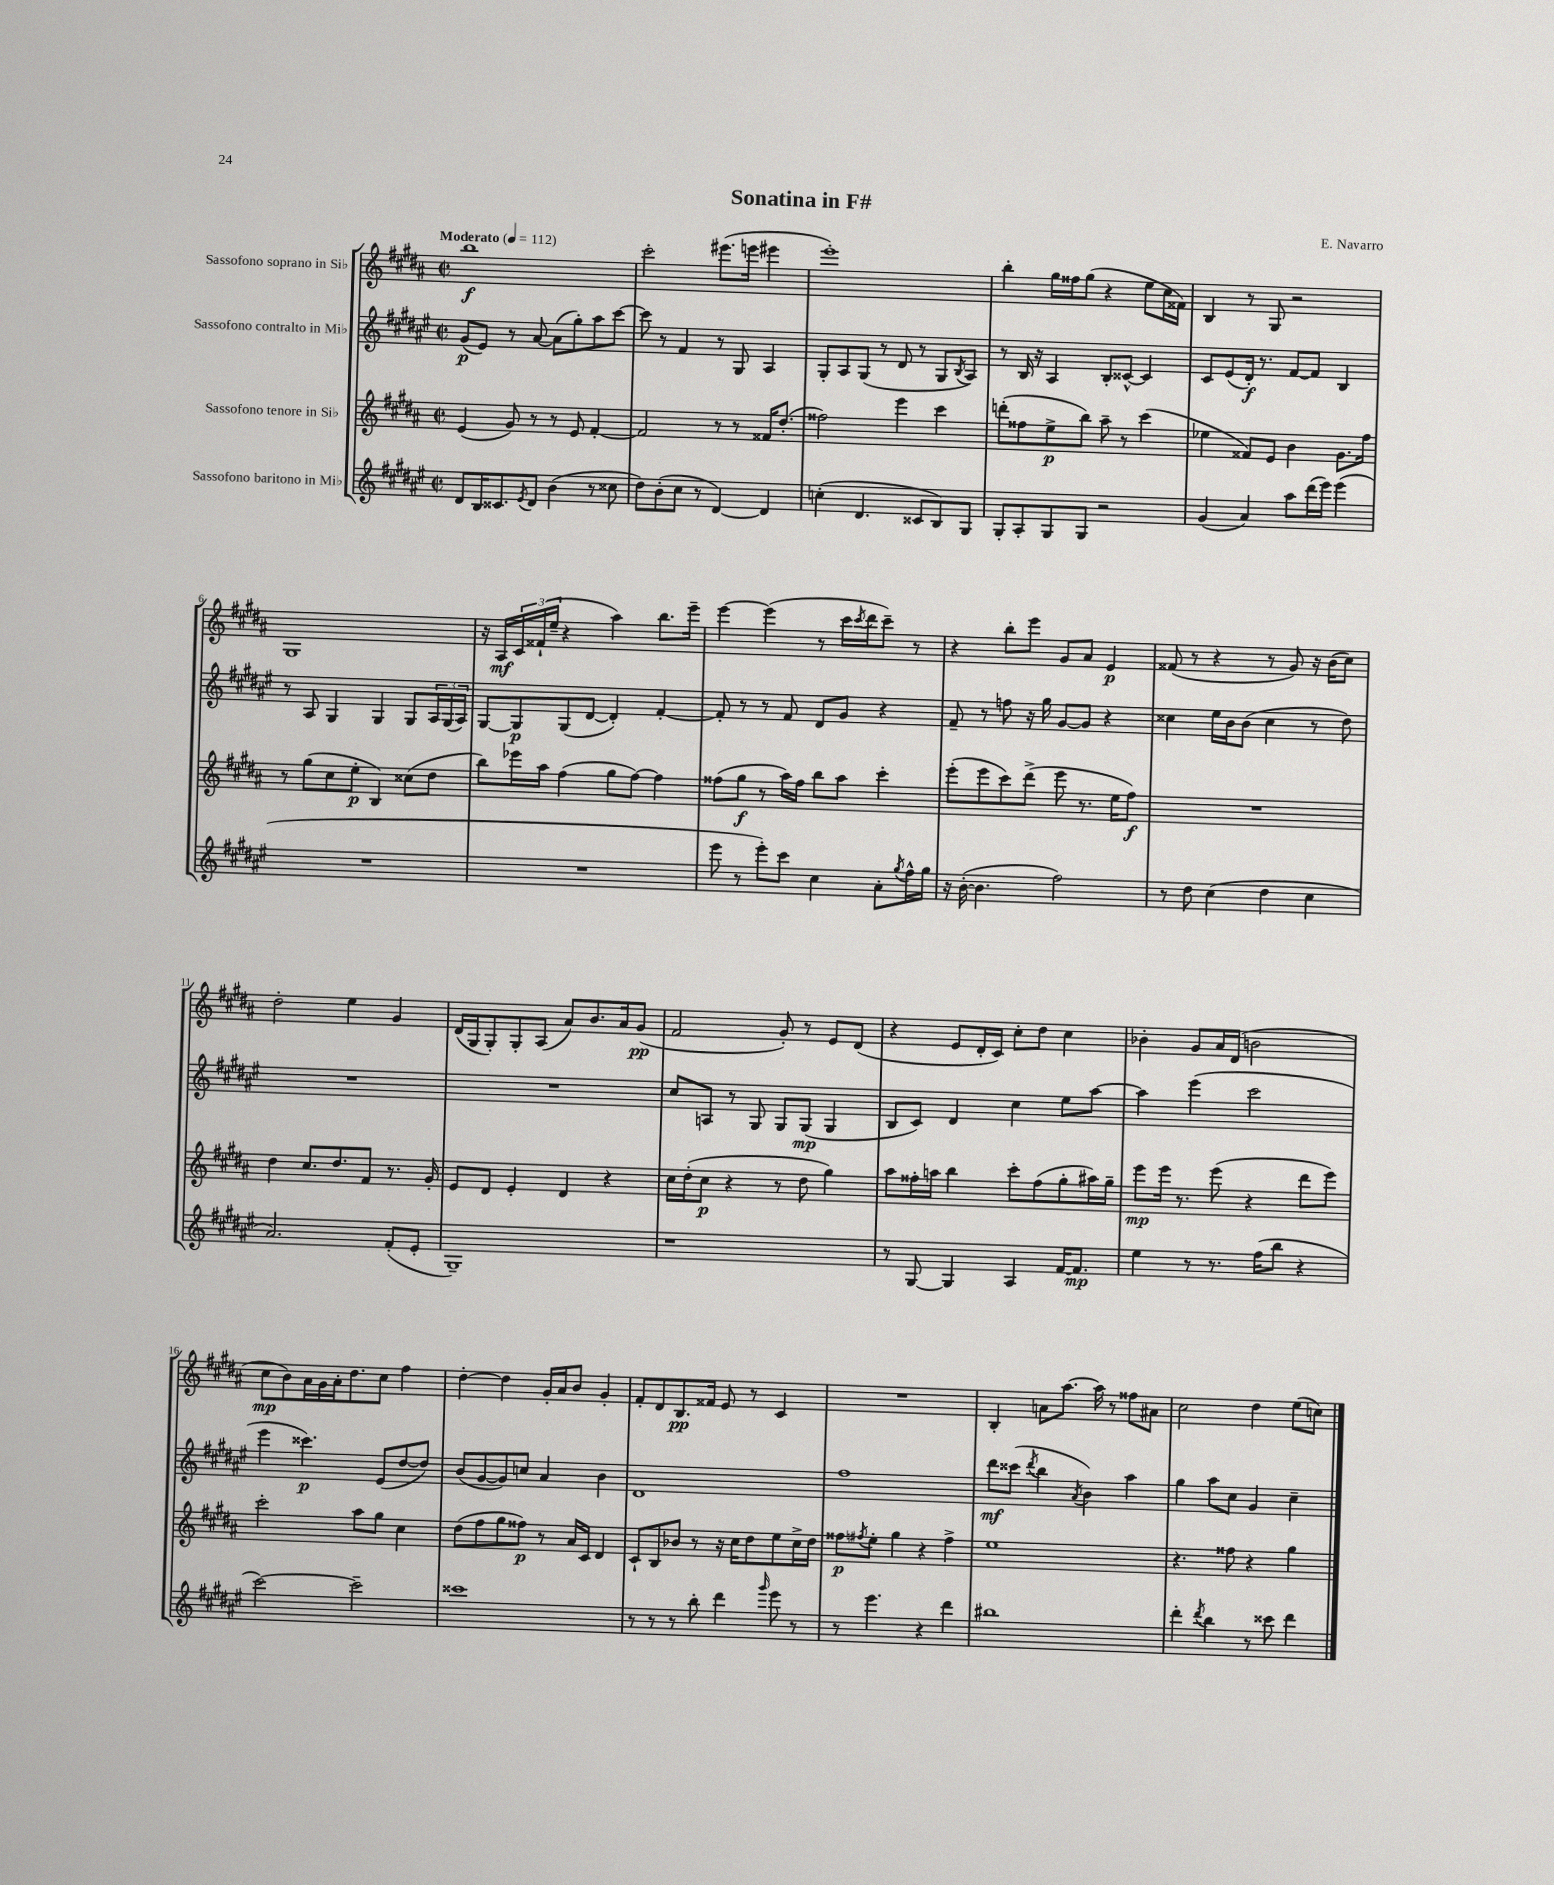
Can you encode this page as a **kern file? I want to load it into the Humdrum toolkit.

**kern	**dynam	**kern	**dynam	**kern	**dynam	**kern	**dynam
*part4	*part4	*part3	*part3	*part2	*part2	*part1	*part1
*staff4	*staff4	*staff3	*staff3	*staff2	*staff2	*staff1	*staff1
*I"Sassofono baritono in Mi♭	*	*I"Sassofono tenore in Si♭	*	*I"Sassofono contralto in Mi♭	*	*I"Sassofono soprano in Si♭	*
*clefG2	*	*clefG2	*	*clefG2	*	*clefG2	*
*k[f#c#g#d#a#e#]	*	*k[f#c#g#d#a#]	*	*k[f#c#g#d#a#e#]	*	*k[f#c#g#d#a#]	*
*M2/2	*	*M2/2	*	*M2/2	*	*M2/2	*
*met(c|)	*	*met(c|)	*	*met(c|)	*	*met(c|)	*
*MM112	*	*MM112	*	*MM112	*	*MM112	*
=1	=1	=1	=1	=1	=1	=1	=1
!	!	!	!	!	!	!LO:TX:a:B:t=Moderato	!
8d#/L	.	(4e/	.	(8g#/L	p	1bb	f
16B/K	.	.	.	8e#/J)	.	.	.
8.c##X/	.	.	.	.	.	.	.
.	.	8g#/)	.	8r	.	.	.
8qe#/	.	.	.	.	.	.	.
8d#/J	.	8r	.	[8a#/	.	.	.
(4b\	.	8r	.	(8a#\L]	.	.	.
.	.	8e/	.	8gg#'\)	.	.	.
8r	.	[4f#'/	.	8aa#\	.	.	.
8cc##X\	.	.	.	[8ccc#\J	.	.	.
=2	=2	=2	=2	=2	=2	=2	=2
8dd#\L)	.	2f#/]	.	8ccc#\]	.	2ccc#'\	.
(8b'\	.	.	.	8r	.	.	.
8cc#\J	.	.	.	4f#/	.	.	.
8r	.	.	.	.	.	.	.
[4d#/)	.	8r	.	8r	.	(8.eee#X\L	.
.	.	8r	.	8G#/	.	.	.
.	.	.	.	.	.	16eeen\Jk	.
4d#/]	.	16f##X/KL	.	4A#/	.	4eee#X\	.
.	.	(8.dd#'/J	.	.	.	.	.
=3	=3	=3	=3	=3	=3	=3	=3
(4ccn'\	.	2ff##X\)	.	8G#'/L	.	1eee')	.
.	.	.	.	8A#/	.	.	.
4.d#/	.	.	.	(8G#/J	.	.	.
.	.	.	.	8r	.	.	.
.	.	4eee\	.	8d#/	.	.	.
8c##X/L	.	.	.	8r	.	.	.
8B/)	.	4ccc#\	.	8G#/L	.	.	.
.	.	.	.	8qB/	.	.	.
8G#/J	.	.	.	8A#/J)	.	.	.
=4	=4	=4	=4	=4	=4	=4	=4
8G#'/L	.	(8dddn'\L	.	8r	.	4bb'\	.
8A#'/	.	8ff##X\	.	16B/	.	.	.
.	.	.	.	16r	.	.	.
8G#/	.	8ee^\	p	4A#/	.	16gg#\LL	.
.	.	.	.	.	.	16ff##X\J	.
8G#/J	.	8bb\J)	.	.	.	(8gg#\J	.
2r	.	8aa#~\	.	8B'/L	.	4r	.
.	.	8r	.	[8c##X^^/J	.	.	.
.	.	(4ccc#\	.	4c##/]	.	8ee\L	.
.	.	.	.	.	.	16cc#\L	.
.	.	.	.	.	.	16f##X\JJ)	.
=5	=5	=5	=5	=5	=5	=5	=5
(4g#/	.	4ee-X\	.	8c#/L	.	4B/	.
.	.	.	.	(8e#/	.	.	.
4a#/)	.	8f##X/L)	.	16d#'/Jk)	f	8r	.
.	.	.	.	8.r	.	.	.
.	.	8e/J	.	.	.	8G#/	.
8aa#\L	.	4b\	.	[8f#/L	.	2r	.
(16ddd#\L	.	.	.	8f#/J]	.	.	.
16eee#\JJ)	.	.	.	.	.	.	.
(4eee#\	.	8.g#\L	.	4B/	.	.	.
.	.	16ff#\Jk	.	.	.	.	.
!!LO:LB:g=z
=6	=6	=6	=6	=6	=6	=6	=6
1r	.	8r	.	8r	.	1G#	.
.	.	(8gg#\L	.	8A#/	.	.	.
.	.	8cc#\	.	4G#/	.	.	.
.	.	8ee'\J	p	.	.	.	.
.	.	4B/)	.	4G#/	.	.	.
.	.	(8cc##X\L	.	8G#/L	.	.	.
.	.	8dd#\J	.	24A#/L	.	.	.
.	.	.	.	(24G#/	.	.	.
.	.	.	.	24A#/JJ)	.	.	.
=7	=7	=7	=7	=7	=7	=7	=7
1r	.	8bb\L)	.	[8G#/L	.	16r	.
.	.	.	.	.	.	16A#/LL	mf
.	.	16eee-X\L	.	8G#/]	p	24c#/	.
.	.	.	.	.	.	(24f##X`/	.
.	.	16aa#\JJ	.	.	.	.	.
.	.	.	.	.	.	24ee~/JJ	.
.	.	(4ff#\	.	(8G#/	.	4r	.
.	.	.	.	[8d#/J	.	.	.
.	.	8gg#\L	.	4d#'/])	.	4aa#\)	.
.	.	[8ff#\J)	.	.	.	.	.
.	.	4ff#\]	.	[4f#'/	.	8.bb\L	.
.	.	.	.	.	.	16eee~\Jk	.
=8	=8	=8	=8	=8	=8	=8	=8
8eee#\	.	(8ff##X\L	.	8f#'/]	.	[4eee\	.
8r	.	8gg#\J	f	8r	.	.	.
8eee#'\L)	.	8r	.	8r	.	(4eee\]	.
8ccc#\J	.	16aa#\LL)	.	8f#/	.	.	.
.	.	16ff##\JJ	.	.	.	.	.
4cc#\	.	8bb\L	.	8d#/L	.	8r	.
.	.	8aa#\J	.	8g#/J	.	16ccc#\LL	.
.	.	.	.	.	.	8qccc#/	.
.	.	.	.	.	.	16ddd#\J	.
8a#'\L	.	4ccc#'\	.	4r	.	8ccc#~\J)	.
8qgg#/	.	.	.	.	.	.	.
16ff#^^\L	.	.	.	.	.	8r	.
16gg#\JJ	.	.	.	.	.	.	.
=9	=9	=9	=9	=9	=9	=9	=9
16r	.	(8eee'\L	.	8f#~/	.	4r	.
([16b'\	.	.	.	.	.	.	.
4.b\]	.	8eee\	.	8r	.	.	.
.	.	8ccc#\)	.	8ffn\	.	8bb'\L	.
.	.	(8ddd#^\J	.	16r	.	8eee\J	.
.	.	.	.	16gg#\	.	.	.
2ff#\)	.	8eee\	.	[8g#/L	.	8g#/L	.
.	.	8.r	.	8g#/J]	.	8a#/J	.
.	.	.	.	4r	.	4e/	p
.	.	16ee\KL	.	.	.	.	.
.	.	8ff#\J)	f	.	.	.	.
=10	=10	=10	=10	=10	=10	=10	=10
8r	.	1r	.	4cc##X\	.	(8f##X/	.
8dd#\	.	.	.	.	.	8r	.
(4cc#\	.	.	.	16ee#\LL	.	4r	.
.	.	.	.	16b\J	.	.	.
.	.	.	.	(8b\J	.	.	.
4dd#\	.	.	.	4cc##\	.	8r	.
.	.	.	.	.	.	8g#/)	.
4cc#\	.	.	.	8r	.	16r	.
.	.	.	.	.	.	(16b\KL	.
.	.	.	.	8dd#\)	.	8cc#\J)	.
!!LO:LB:g=z
=11	=11	=11	=11	=11	=11	=11	=11
2.a#/)	.	4dd#\	.	1r	.	2dd#'\	.
.	.	8.cc#/L	.	.	.	.	.
.	.	8.dd#/	.	.	.	.	.
.	.	.	.	.	.	4ee\	.
.	.	8f#/J	.	.	.	.	.
(8f#'/L	.	8.r	.	.	.	4g#/	.
8e#'/J	.	.	.	.	.	.	.
.	.	16g#'/	.	.	.	.	.
=12	=12	=12	=12	=12	=12	=12	=12
1G#~)	.	8e/L	.	1r	.	(16d#/LL	.
.	.	.	.	.	.	16G#/J	.
.	.	8d#/J	.	.	.	8G#'/)	.
.	.	4e'/	.	.	.	8G#'/	.
.	.	.	.	.	.	(8A#/J	.
.	.	4d#/	.	.	.	8a#/L)	.
.	.	.	.	.	.	8.b/	.
.	.	4r	.	.	.	.	.
.	.	.	.	.	.	16a#/k	.
.	.	.	.	.	.	(8g#/J	pp
=13	=13	=13	=13	=13	=13	=13	=13
1r	.	16cc#\LL	.	8cc#/L	.	2f#/	.
.	.	(16dd#'\J	.	.	.	.	.
.	.	8cc#\J	p	8An/J	.	.	.
.	.	4r	.	8r	.	.	.
.	.	.	.	8G#/	.	.	.
.	.	8r	.	8G#/L	.	8g#'/)	.
.	.	8dd#\	.	(8G#/J	mp	8r	.
.	.	4gg#\)	.	4G#/	.	8e/L	.
.	.	.	.	.	.	(8d#/J	.
=14	=14	=14	=14	=14	=14	=14	=14
8r	.	8aa#\L	.	8B/L	.	4r	.
[8G#/	.	16ff##X'\L	.	8c#/J)	.	.	.
.	.	16aan\JJ	.	.	.	.	.
4G#/]	.	4bb\	.	4d#/	.	8e/L	.
.	.	.	.	.	.	16d#'/L	.
.	.	.	.	.	.	16c#/JJ)	.
4A#/	.	8ccc#'\L	.	4cc#\	.	8cc#'\L	.
.	.	(8ff##\	.	.	.	8dd#\J	.
[16f#/KL	.	8gg#'\	.	8ee#\L	.	4cc#\	.
8.f#/J]	mp	.	.	.	.	.	.
.	.	16aa#X\L)	.	[8aa#\J	.	.	.
.	.	16gg#~\JJ	.	.	.	.	.
=15	=15	=15	=15	=15	=15	=15	=15
4ee#\	.	8eee\L	mp	4aa#\]	.	4b-X'\	.
.	.	16eee\Jk	.	.	.	.	.
.	.	8.r	.	.	.	.	.
8r	.	.	.	(4eee#\	.	8g#/L	.
8.r	.	(8eee\	.	.	.	16a#/L	.
.	.	.	.	.	.	(16d#/JJ	.
.	.	4r	.	2ccc#\	.	2bn\	.
(16ff#\KL	.	.	.	.	.	.	.
8bb\J	.	.	.	.	.	.	.
4r	.	8ddd#\L	.	.	.	.	.
.	.	8eee\J)	.	.	.	.	.
!!LO:LB:g=z
=16	=16	=16	=16	=16	=16	=16	=16
[2ccc#\)	.	2ccc#'\	.	4eee#\	.	8cc#\L	mp
.	.	.	.	.	.	8b\)	.
.	.	.	.	4.ccc##X\)	p	16a#\L	.
.	.	.	.	.	.	16g#\	.
.	.	.	.	.	.	16a#'\J	.
.	.	.	.	.	.	8.dd#\	.
2ccc#~\]	.	8aa#\L	.	.	.	.	.
.	.	8gg#\J	.	(8e#/L	.	8cc#\J	.
.	.	4cc#\	.	[8dd#/	.	4ff#\	.
.	.	.	.	8dd#/J])	.	.	.
=17	=17	=17	=17	=17	=17	=17	=17
1ccc##X	.	(8dd#\L	.	(8b/L	.	[4dd#'\	.
.	.	8ff#\	.	[8g#/	.	.	.
.	.	8gg#\	.	8g#/])	.	4dd#\]	.
.	.	8ff##X\J)	p	8ccn/J	.	.	.
.	.	8r	.	4a#/	.	16g#'/LL	.
.	.	.	.	.	.	16a#/J	.
.	.	16a#/LL	.	.	.	8b/J	.
.	.	16c#/JJ	.	.	.	.	.
.	.	4d#/	.	4b\	.	4g#'/	.
=18	=18	=18	=18	=18	=18	=18	=18
8r	.	8c#`/L	.	1d#	.	8f#'/L	.
8r	.	8B/	.	.	.	8d#/	.
8r	.	8b-X/J	.	.	.	8.B/	pp
8bb'\	.	8r	.	.	.	.	.
.	.	.	.	.	.	16f##X/Jk	.
4ddd#\	.	16r	.	.	.	8e/	.
.	.	16cc#\KL	.	.	.	.	.
.	.	8dd#\	.	.	.	8r	.
16qqggg#/	.	.	.	.	.	.	.
8eee#\	.	8ee\	.	.	.	4c#/	.
8r	.	16cc#^\L	.	.	.	.	.
.	.	16dd#\JJ	.	.	.	.	.
=19	=19	=19	=19	=19	=19	=19	=19
8r	.	8ff##X\L	p	1ff#	.	1r	.
.	.	8qff#X/	.	.	.	.	.
4.eee#\	.	8ee'\J	.	.	.	.	.
.	.	4gg#\	.	.	.	.	.
4r	.	4r	.	.	.	.	.
4ddd#\	.	4ff#^\	.	.	.	.	.
=20	=20	=20	=20	=20	=20	=20	=20
1bb#X	.	1ee	.	8ddd#\L	mf	4B'/	.
.	.	.	.	(8ccc##X\J	.	.	.
.	.	.	.	8qddd#/	.	.	.
.	.	.	.	4bb\	.	8an\L	.
.	.	.	.	.	.	[8.aa#\J	.
.	.	.	.	8qa#/	.	.	.
.	.	.	.	4b\)	.	.	.
.	.	.	.	.	.	16aa#\]	.
.	.	.	.	.	.	8r	.
.	.	.	.	4aa#\	.	8ff##X\L	.
.	.	.	.	.	.	8a#X\J	.
=21	=21	=21	=21	=21	=21	=21	=21
4ddd#'\	.	4.r	.	4gg#\	.	2cc#\	.
8qddd#/	.	.	.	.	.	.	.
4bb\	.	.	.	8aa#\L	.	.	.
.	.	8ff##X\	.	8cc#\J	.	.	.
8r	.	4r	.	4g#/	.	4dd#\	.
8ccc##X\	.	.	.	.	.	.	.
4ddd#\	.	4gg#\	.	4cc#~\	.	(8ee\L	.
.	.	.	.	.	.	8ccn\J)	.
==	==	==	==	==	==	==	==
*-	*-	*-	*-	*-	*-	*-	*-
